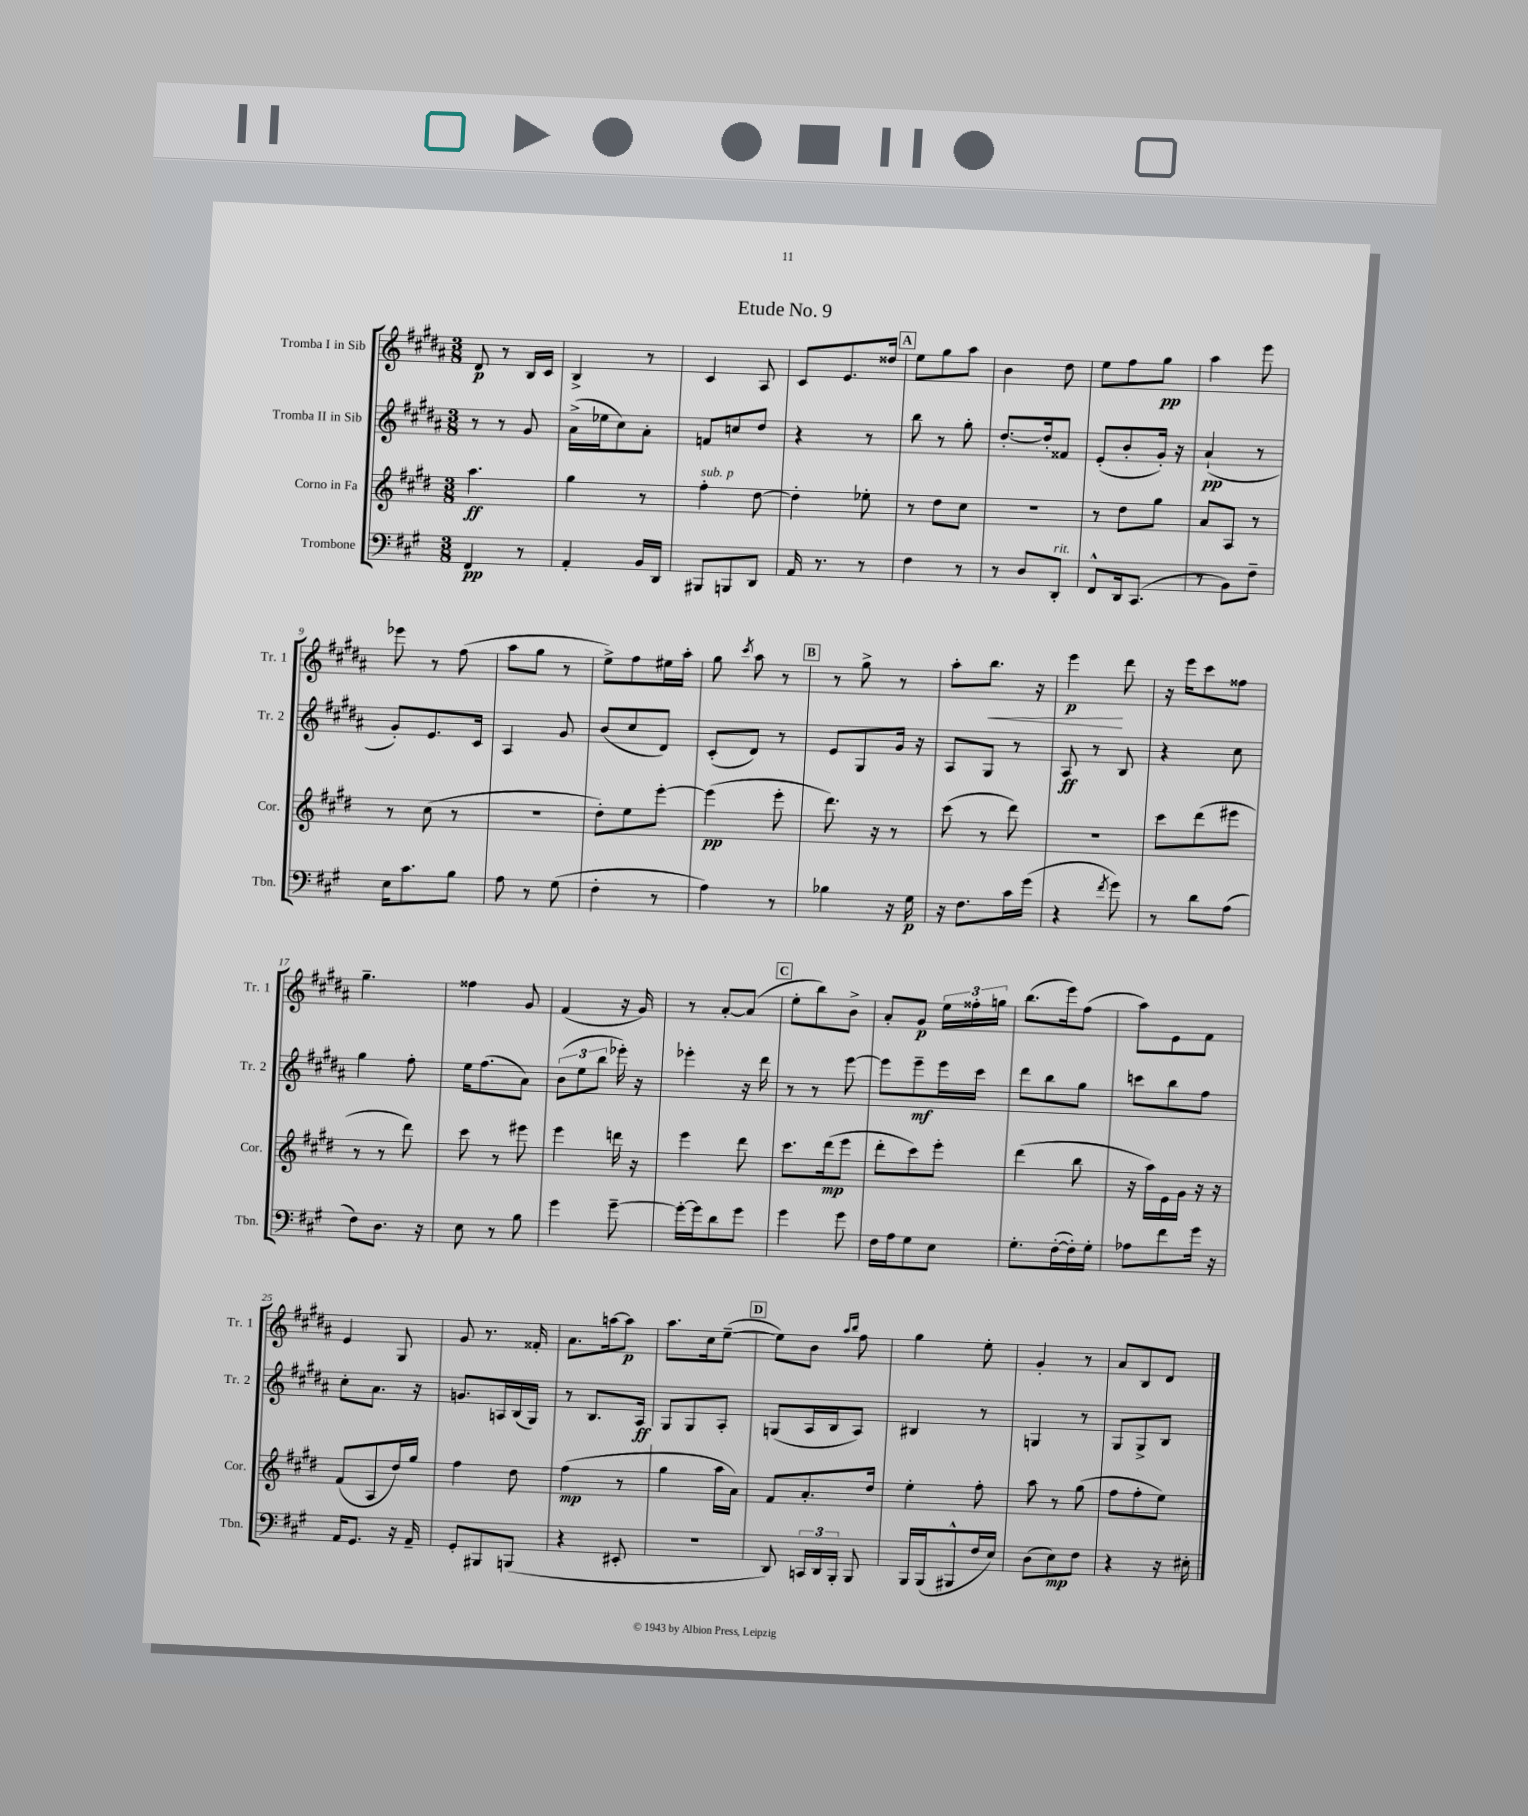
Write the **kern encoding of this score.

**kern	**kern	**kern	**kern
*staff4	*staff3	*staff2	*staff1
*clefF4	*clefG2	*clefG2	*clefG2
*k[f#c#g#]	*k[f#c#g#d#]	*k[f#c#g#d#a#]	*k[f#c#g#d#a#]
*M3/8	*M3/8	*M3/8	*M3/8
4FF#	4.aa	8r	8d#
.	.	8r	8r
8r	.	8g#	16B
.	.	.	16c#
=	=	=	=
4AA'	4gg#	(16a#^	4B^
.	.	16ee-	.
.	.	8cc#)	.
16BB	8r	8a#'	8r
16DD	.	.	.
=	=	=	=
8BBB#	4ff#'	8f	4c#
8BBB	.	8cc	.
8DD	[8dd#	8dd#	8A#
=	=	=	=
16AA	4dd#']	4r	8c#
8.r	.	.	.
.	.	.	8.e
8r	8ee-'	8r	.
.	.	.	16dd##
=	=	=	=
4F#	8r	8bb	8ee
.	8dd#	8r	8gg#
8r	8cc#	8gg#'	8aa#
=	=	=	=
8r	4.r	[8.dd#'	4b
8D	.	.	.
.	.	16dd#']	.
8DD'	.	8f##	8dd#
=	=	=	=
8FF#^^	8r	(8e'	8ee
16DD	8dd#	8b'	8ff#
(8.CC#	.	.	.
.	8gg#	16g#')	8gg#
.	.	16r	.
=	=	=	=
8r	8a	(4a#`	4aa#
8BB)	8A	.	.
8F#~	8r	8r	8eee
=	=	=	=
16E	8r	8g#')	8eee-
8.c#	.	.	.
.	(8cc#	8.e	8r
8B	8r	.	(8ff#
.	.	16c#	.
=	=	=	=
8A	4.r	4A#	8aa#
8r	.	.	8gg#
(8G#	.	8g#	8r
=	=	=	=
4F#'	8dd#')	(8b	8ee^)
.	8ee	8cc#	8ff#
8r	[8eee'	8d#)	16ee#
.	.	.	16aa#'
=	=	=	=
4A)	(4eee]	(8c#'	8gg#
.	.	.	8qccc#
.	.	8d#)	8aa#
8r	8eee'	8r	8r
=	=	=	=
4B-	8.ddd#)	8e	8r
.	.	8G#	8gg#^
.	16r	.	.
16r	8r	16g#	8r
16G#	.	16r	.
=	=	=	=
16r	(8ccc#	8A#	8aa#'
8.F#	.	.	.
.	8r	8G#	8.bb
16c#	8ddd#)	8r	.
(16g#	.	.	16r
=	=	=	=
4r	4.r	8A#	4eee
.	.	8r	.
8qf#	.	.	.
8g#)	.	8B	8ddd#
=	=	=	=
8r	8ccc#	4r	16r
.	.	.	16eee
8d	(8ddd#	.	8ccc#
(8A	8eee#	8cc#	8ff##
=	=	=	=
8F#)	8r	4gg#	4.gg#~
8.D	8r	.	.
.	8ddd#)	8ff#'	.
16r	.	.	.
=	=	=	=
8E	8ccc#	16ee	4ff##
.	.	(8.ff#	.
8r	8r	.	.
8B	8eee#	8a#)	8g#
=	=	=	=
4g#	4eee	(12b	(4f#
.	.	12ee	.
.	.	12bb	.
[8g#~	16ddd	16eee-')	16r
.	16r	16r	16g#)
=	=	=	=
16g#'_	4eee	4eee-'	8r
16g#]	.	.	.
8d	.	.	[8a#'
8g#	8ddd#	16r	(8a#]
.	.	16ddd#	.
=	=	=	=
4g#	8.ccc#	8r	8ee'
.	.	8r	8bb)
.	(16ddd#	.	.
8g#	8eee	[8eee	8b^
=	=	=	=
16F#	8ddd#'	8eee]	8a#'
16A	.	.	.
8G#	8ccc#)	8eee~	8g#
8E	8eee'	16eee	24ee
.	.	.	24ff##'
.	.	16ccc#	.
.	.	.	24gg
=	=	=	=
8.G#'	(4ddd#	8ddd#	(8.bb
.	.	8bb	.
([16F#'	.	.	16eee)
16F#'])	8bb	8gg#	(8ff#
16G#'	.	.	.
=	=	=	=
8A-	16r	8ccc	8aa#)
.	16aa)	.	.
8f#	16e	8bb	8e
.	16g#	.	.
16g#	16r	8ff#	8f#
16r	16r	.	.
=	=	=	=
16AA	(8f#	8cc#'	4e
8.GG#	.	.	.
.	8A	8.a#	.
16r	16dd#)	.	8G#
16AA~	16gg#	16r	.
=	=	=	=
8GG#'	4ff#	8.g	8g#
8BBB#	.	.	8.r
.	.	16A	.
(8BBB	8dd#	(16B	.
.	.	16G#)	16f##'
=	=	=	=
4r	(4ff#	8r	8.a#
.	.	8.B	.
.	.	.	[16aa
8EE#'	8r	.	8aa]
.	.	16A#	.
=	=	=	=
4.r	4gg#	8G#	8.aa#
.	.	8G#	.
.	.	.	16cc#
.	16aa	8A#'	([8ee~
.	16a)	.	.
=	=	=	=
8DD)	8f#	(8G	8ee])
24CC	8.a'	16A#	8b
24DD	.	.	.
.	.	16B	.
24BBB'	.	.	.
.	.	.	16qqaa#
.	.	.	16qqbb
8BBB	.	8A#)	8ff#
.	16dd#	.	.
=	=	=	=
16BBB	4ee'	4B#	4gg#
(16BBB	.	.	.
8BBB#^^	.	.	.
16F#	8ff#'	8r	8ee'
16E)	.	.	.
=	=	=	=
(8D	8aa	4G	4g#'
8E)	8r	.	.
8F#	(8gg#	8r	8r
=	=	=	=
4r	8ff#	8G#	8a#
.	8ff#'	8G#^	8B
16r	8ee)	8B	8d#
16E#'	.	.	.
==	==	==	==
*-	*-	*-	*-
